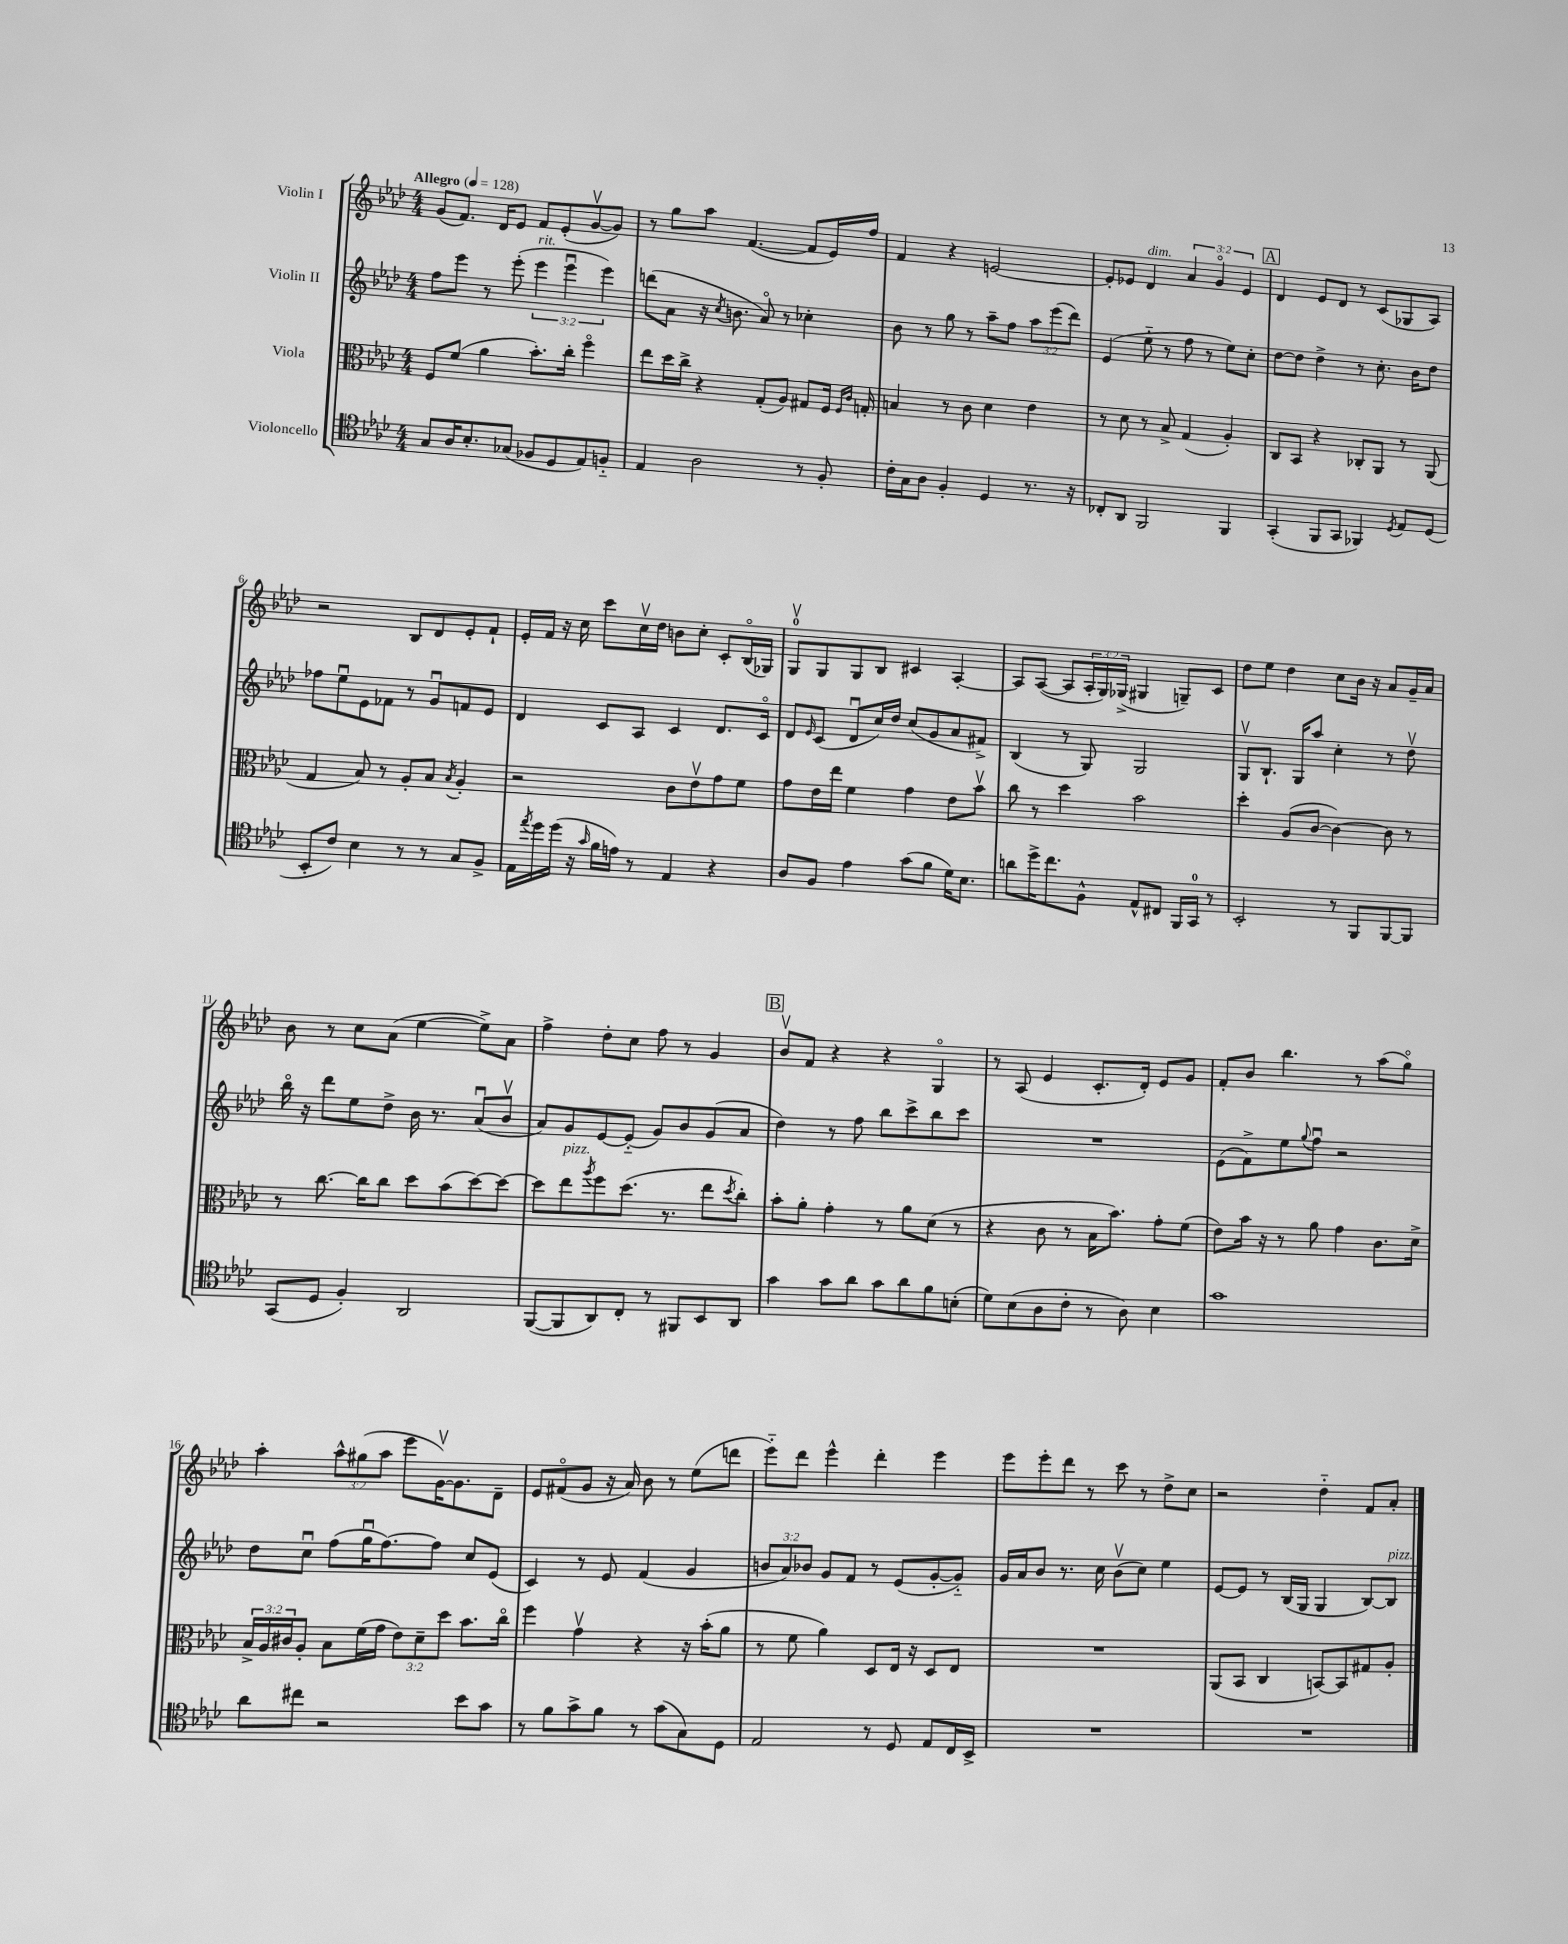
<<
\new StaffGroup <<
\new Staff = "s0" \with { instrumentName = "Violin I" } {
    \clef treble \key aes \major \numericTimeSignature \time 4/4 \override Staff.TupletNumber.text = #tuplet-number::calc-fraction-text \tempo "Allegro" 4 = 128
    g'8( f'8.) des'16 ees'8 f'8 ees'8-.( g'8~\upbow g'8) |
    r8 g''8 aes''8 f'4.~( f'8 ees'16) f''16 |
    f'4 r4 e'2~ |
    e'8-. ees'8 des'4^\markup { \italic "dim." } \tuplet 3/2 { aes'4 g'4\flageolet ees'4 } |
    \mark \markup { \box "A" } des'4 ees'8 des'8 r8 c'8( ges8 aes8) |
    r2 bes8 des'8 ees'8-. f'8-! |
    ees'16-. f'16 r16 c''16 c'''8 c''16\upbow des''16 b'8 c''8-. c'8-. bes16\flageolet( ges16) |
    g8-0\upbow g8 g8 bes8 cis'4 aes4~-. |
    aes8 aes8~( aes8 \tuplet 3/2 { aes16-. g16) ges16->( } gis4 g8--) c'8 |
    des''8 ees''8 des''4 c''8 bes'16 r16 aes'8 g'16-- aes'16 |
    bes'8 r8 c''8 aes'8( ees''4~ ees''8->) aes'8 |
    f''4-> des''8-. c''8 f''8 r8 g'4 |
    \mark \markup { \box "B" } bes'8\upbow f'8 r4 r4 g4\flageolet |
    r8 aes8( ees'4 c'8.-. des'16-.) ees'8 g'8 |
    f'8-. bes'8 bes''4. r8 aes''8( g''8\flageolet) |
    aes''4-. \tuplet 3/2 { aes''8-^ gis''8( aes''8 } ees'''8 g'16~\upbow) g'8. des'8-- |
    ees'8 fis'8\flageolet( g'8 r16 aes'16) bes'8 r8 ees''8( d'''8 |
    ees'''8-_) des'''8 ees'''4-^ des'''4-. ees'''4 |
    ees'''8 ees'''8-. des'''8 r8 c'''8 r8 des''8-> c''8 |
    r2 des''4-_ f'8 aes'8-. \bar "|." |
}
\new Staff = "s1" \with { instrumentName = "Violin II" } {
    \clef treble \key aes \major \numericTimeSignature \time 4/4 \override Staff.TupletNumber.text = #tuplet-number::calc-fraction-text
    f''8 ees'''8 r8 ees'''8-.( \tuplet 3/2 { ees'''4^\markup { \italic "rit." } ees'''4\downbow ees'''4) } |
    d'''8( aes'8 r16 \acciaccatura { c''8 } b'8. aes'8\flageolet) r8 ces''4-. |
    bes'8 r8 g''8 r8 aes''8-- f''8 \tuplet 3/2 { aes''8 ees'''8( des'''8) } |
    ees'4( ees''8-_ r8 f''8 r8 ees''8) c''8-. |
    \mark \markup { \box "A" } des''8~ des''8 des''4-> r8 c''8.-. bes'16 des''8 |
    fes''8 ees''8\downbow ees'8 fes'8 r8 g'8\downbow f'8 ees'8 |
    des'4 c'8 aes8 c'4 des'8. c'16\flageolet |
    des'8 \grace { ees'16 } c'8( des'8\downbow c''16) des''16 c''8( g'8 aes'8 fis'8->) |
    bes4( r8 g8) g2 |
    g8\upbow bes8.-! g16 aes''8 c''4-. r8 des''8\upbow |
    bes''16\flageolet r16 des'''8 ees''8 des''8-> bes'16 r8. aes'8\downbow( bes'8\upbow |
    aes'8) g'8 ees'8~ ees'8-_( g'8) bes'8 g'8( aes'8 |
    \mark \markup { \box "B" } des''4) r8 f''8 bes''8 c'''8-> bes''8 c'''8 |
    R1 |
    ees'8( f'8->) ees''8 \appoggiatura { g''8 } f''8\downbow r2 |
    des''8 c''8\downbow f''8( g''16\downbow f''8.~) f''8 c''8 ees'8( |
    c'4) r8 ees'8 f'4( g'4 |
    \tuplet 3/2 { b'8 aes'8) bes'8 } g'8 f'8 r8 ees'8( g'8~-. g'8-_) |
    g'16 aes'16 bes'8 r8. c''16 bes'8\upbow( c''8) ees''4 |
    ees'8~ ees'8 r8 bes16( g16 g4 bes8~) bes8^\markup { \italic "pizz." } \bar "|." |
}
\new Staff = "s2" \with { instrumentName = "Viola" } {
    \clef alto \key aes \major \numericTimeSignature \time 4/4 \override Staff.TupletNumber.text = #tuplet-number::calc-fraction-text
    f8 f'8( aes'4 bes'8.-.) c''16-. f''4\flageolet |
    ees''8 des''16 c''16-> r4 g8-.( aes8) gis8 f16 \grace { f16 c'16 } g16-. |
    b4 r8 c'8 des'4 ees'4 |
    r8 des'8 r8 bes8-> g4( aes4-.) |
    \mark \markup { \box "A" } c8 bes,8 r4 ces8-. aes,8 r8 aes,8( |
    g4 bes8) r8 aes8-. bes8 \acciaccatura { bes8 } aes4-. |
    r2 c'8 ees'8\upbow g'8 f'8 |
    g'8 ees'16 ees''16 f'4 g'4 ees'8 bes'8\upbow |
    c''8 r8 des''4 bes'2 |
    des''4-. aes8( c'8~ c'4~) c'8 r8 |
    r8 c''8.~ c''16 c''8 des''8 bes'8( des''8~) des''8~ |
    des''8 ees''8^\markup { \italic "pizz." } \acciaccatura { aes''8 } f''8 des''8.( r8. ees''8 \acciaccatura { des''8 } c''8-.) |
    \mark \markup { \box "B" } bes'8-. aes'8-. g'4-. r8 aes'8 des'8( r8 |
    r4 c'8 r8 bes16 bes'8.) g'8-. f'8( |
    ees'8) bes'16 r16 r8 aes'8 g'4 c'8. des'16-> |
    \tuplet 3/2 { bes16-> aes16 cis'16 } aes8-. bes8 f'16( g'16 \tuplet 3/2 { ees'8) des'8-- des''8 } bes'8. c''16\flageolet |
    f''4 g'4\upbow r4 r16 bes'16-.( aes'8 |
    r8 f'8 aes'4) des8 ees16 r16 des8 ees8 |
    R1 |
    aes,8( bes,8 c4 b,8~) b,8 gis8 aes8-. \bar "|." |
}
\new Staff = "s3" \with { instrumentName = "Violoncello" } {
    \clef tenor \key aes \major \numericTimeSignature \time 4/4
    g8 aes16 bes8.-. ges8( fes8 des8 ees8) f8-_ |
    ees4 aes2 r8 f8-. |
    c'16-. g16 aes8 f4-. des4 r8. r16 |
    ces8-. aes,8 f,2 f,4 |
    \mark \markup { \box "A" } g,4-.( f,8 g,8 fes,4) \acciaccatura { des8 } ees8 des8( |
    bes,8-. c'8) bes4 r8 r8 g8 f8-> |
    ees16 \acciaccatura { ees''8 } des''16 des''16( r16 \grace { g'16 } f'16 e'16) r8 ees4 r4 |
    aes8 f8 ees'4 g'8( f'8 des'16) bes8. |
    a'8 des''16-> c''8. f8-^ ees8-^ cis8 f,16 g,16-0 r8 |
    bes,2-. r8 f,8 f,8~ f,8 |
    g,8( des8 f4-.) aes,2 |
    f,8~( f,8 aes,8) c8-. r8 fis,8 bes,8 aes,8 |
    \mark \markup { \box "B" } g'4 g'8 aes'8 g'8 aes'8 f'8 b8-.( |
    des'8) bes8( aes8 c'8-. r8 aes8) bes4 |
    g'1 |
    aes'8 cis''8 r2 bes'8 g'8 |
    r8 f'8 g'8-> f'8 r8 g'8( g8) des8 |
    ees2 r8 des8 ees8 c16 bes,16-> |
    R1 |
    R1 \bar "|." |
}
>>
>>
